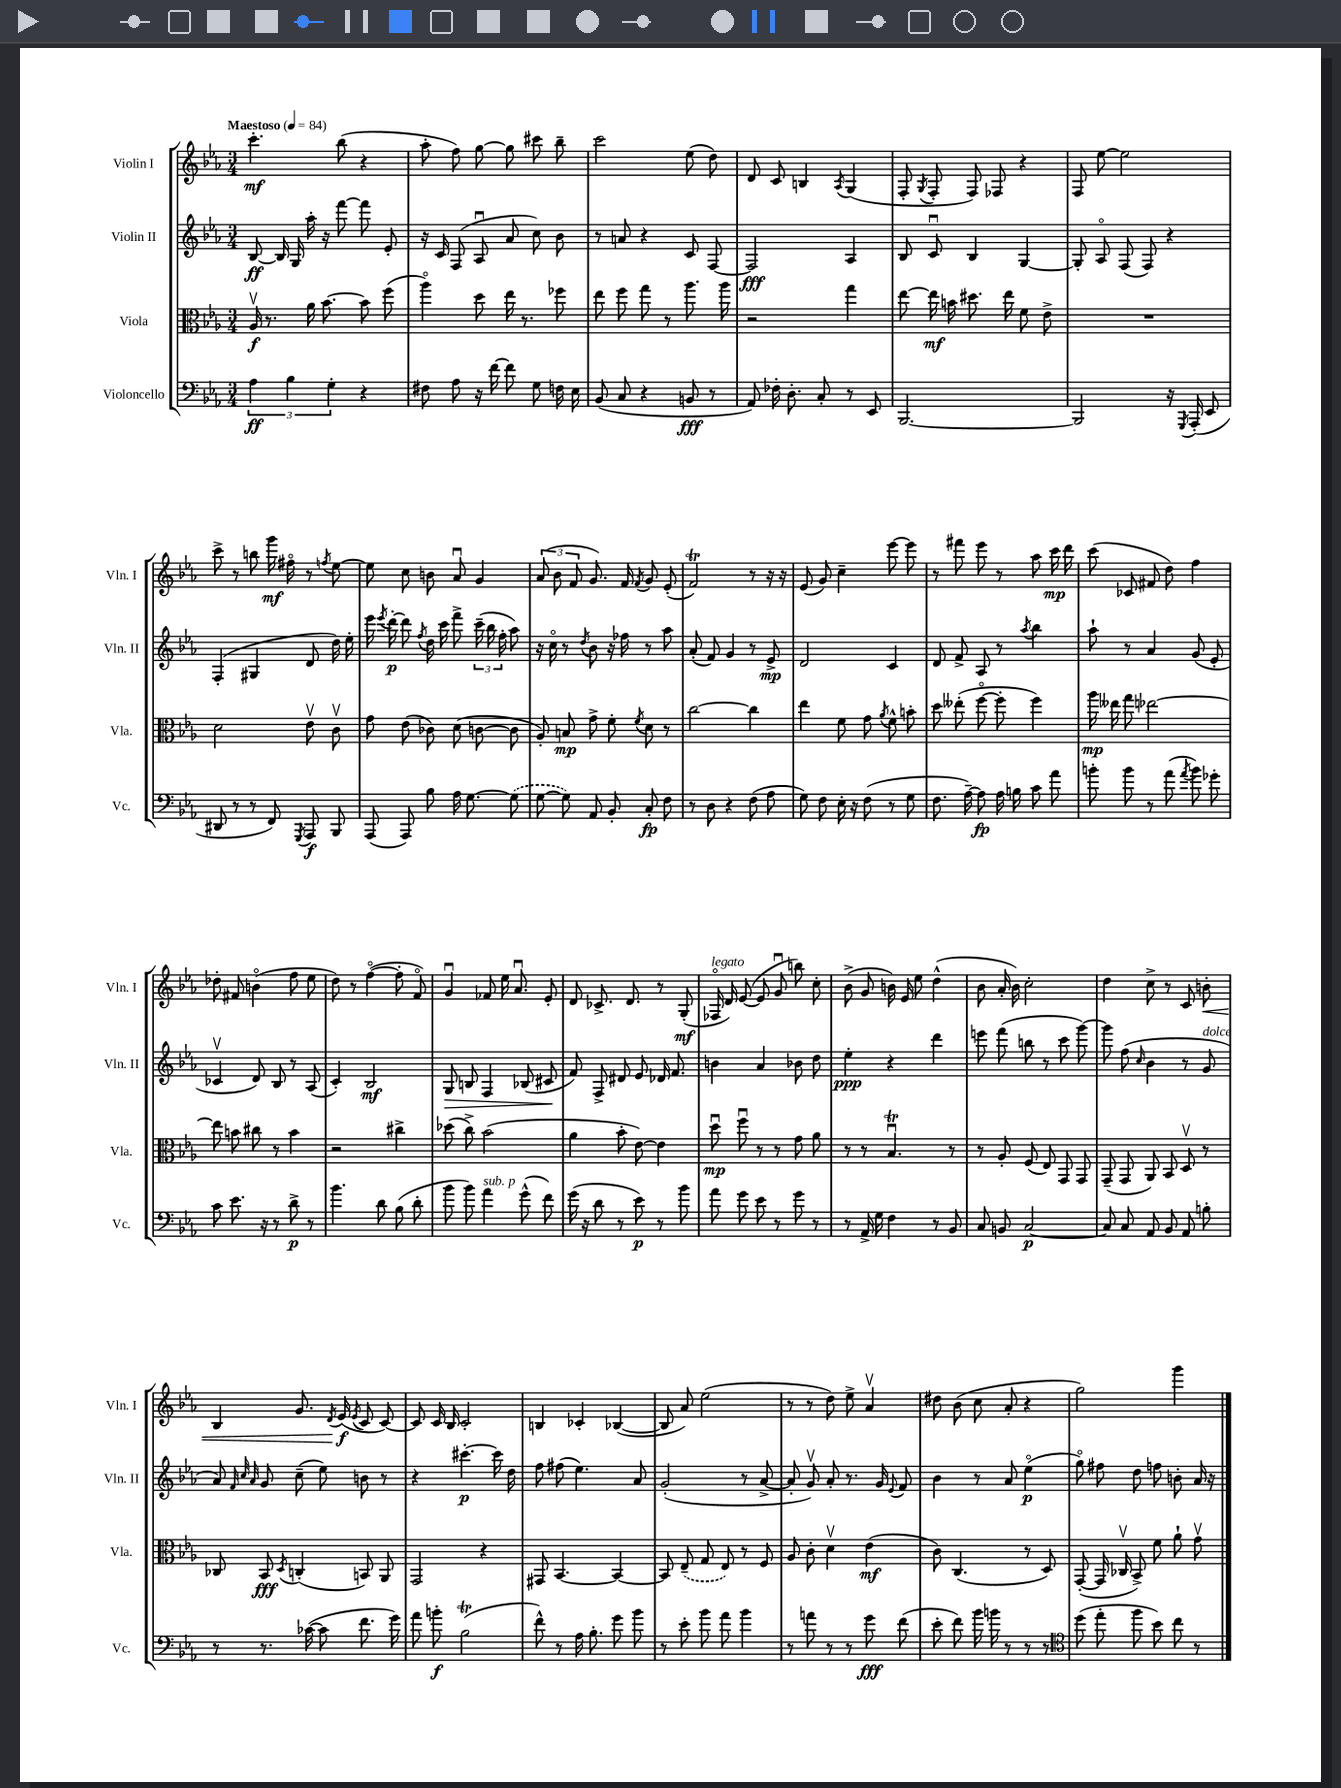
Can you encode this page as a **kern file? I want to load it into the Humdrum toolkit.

**kern	**kern	**kern	**kern
*staff4	*staff3	*staff2	*staff1
*clefF4	*clefC3	*clefG2	*clefG2
*k[b-e-a-]	*k[b-e-a-]	*k[b-e-a-]	*k[b-e-a-]
*M3/4	*M3/4	*M3/4	*M3/4
*MM84	*MM84	*MM84	*MM84
6A-	16A-v	[8B-	4.ccc'
.	8.r	.	.
.	.	16B-]	.
6B-	.	.	.
.	.	16G	.
.	16a-	16aa-'	.
.	[8.b-	16r	.
6G'	.	.	.
.	.	[8fff	(8bb-
4r	8b-]	8fff]	4r
.	(8ff	8e-'	.
=	=	=	=
8F#	4aa-o)	16r	8aa-'
.	.	16c	.
8A-	.	(8F	8ff)
16r	8dd	8A-u	[8gg
[16f	.	.	.
8f]	16ee-	8a-	8gg]
.	8.r	.	.
8G	.	8cc)	8ccc#
16F	8ff-	8b-	8bb-~
16E-	.	.	.
=	=	=	=
(8BB-	8ee-	8r	2ccc
8C	8ff	8a	.
4r	8gg	4r	.
.	8r	.	.
8BB	8.aa-	8c	(8ee-
8r	.	[8F	8dd)
.	16aa-	.	.
=	=	=	=
8AA-)	2r	2F]	8d
16F-'	.	.	8c
8.D'	.	.	.
.	.	.	4B
8C'	.	.	.
.	.	.	8qA-
8r	4gg	4A-	(4G
8EE-	.	.	.
=	=	=	=
[2.BBB-	[8ee-	8B-	8F'
.	.	.	8qG
.	16ee-]	8cu	8F'
.	16b	.	.
.	8.dd#	4B-	8F)
.	.	.	8F-
.	16ee-	.	.
.	8f	[4G	4r
.	8e-^	.	.
=	=	=	=
2BBB-]	2.r	8G']	8F
.	.	8A-o	[8ee-
.	.	(8F	2ee-]
.	.	8F)	.
16r	.	4r	.
8qGGG	.	.	.
(16AAA-'	.	.	.
8EE-	.	.	.
=	=	=	=
8DD#	2d	(4F'	8ccc^
8r	.	.	8r
8r	.	4G#	8bb
8FF)	.	.	16ggg
.	.	.	16ff#o
8qGGG	.	.	.
8AAA-	8e-v	8d	8r
.	.	.	8qff
8BBB-	8cv	16dd)	[8ee-
.	.	16ee-'	.
=	=	=	=
(8AAA-	8g	16eee-	8ee-]
.	.	8qeee-	.
.	.	[16ddd'	.
8AAA-)	(8e-	8ddd]	8cc
.	.	8qff	.
8B-	8c-)	16dd	8b
.	.	16ccc	.
16A-	(8d	8fff^	8a-u
[8.G	.	.	.
.	[8c	(24ccc~	4g
.	.	24bb-	.
.	.	24ff'	.
(8G]	8c]	8aa-)	.
=	=	=	=
[8G	8A-')	16r	(12a-
.	.	16cco	.
.	.	.	12b-
8G])	8B	8r	.
.	.	.	12f
.	.	8qdd	.
8AA-	8g^	8b-	8.g)
8BB-'	8f'	16r	.
.	.	16ff-	16f
.	8qf	.	8qf
8C'	8d	8r	8g
8F	8r	8aa-	(8e-'
=	=	=	=
8r	[2cc	(8a-'	2f)
8D	.	8f)	.
4r	.	4g	.
(8F	4cc]	8r	8r
8A-	.	8e-^	16r
.	.	.	16r
=	=	=	=
8G)	4ee-	2d	(8e-
8F	.	.	8g)
16E-'	8f	.	4cc~
16r	.	.	.
(8F	8g	.	.
.	8qa-	.	.
8r	8f^^	4c	[8eee-
8G	8b'	.	8eee-]
=	=	=	=
8.F	8dd	8d	8r
.	(8ee--'	8f^	8fff#
[16A-~)	.	.	.
8A-]	[8ffo	8A-	8eee-
16A-	8ff']	8r	8r
16B	.	.	.
.	.	8qaa-	.
8c	4ff)	4bb-	8aa-
8a-	.	.	16ccc
.	.	.	16ddd
=	=	=	=
8b'	16aa-	8aa-`	(8ccc
.	16ee--	.	.
8b	8gg	8r	8c-
8r	[2ee-	4a-	8f#
(8a-	.	.	8dd)
8qa-	.	.	.
8b)	.	(8g	4ff
8g-'	.	8e-'	.
=	=	=	=
8c	8ee-]	4c-v	8dd-'
8.e-	8b	.	8f#
.	8cc#	8d)	(4bo
16r	.	.	.
8r	8r	8B-	.
8d^	4b	8r	8ff
8r	.	(8A-	8ee-
=	=	=	=
4.b-	2r	4c')	8dd)
.	.	.	8r
.	.	2B-	([4ffo
8d	.	.	.
(8B-	4cc#^	.	8ff']
8d'	.	.	8fo)
=	=	=	=
8b-	(8dd-	8G	4gu
8b-)	8cc^)	8B	.
4a-	(2b-	4F	8f-
.	.	.	16ee-
.	.	.	8.a-u
(8g^^	.	(8B-	.
8f)	.	8c#	8e-'
=	=	=	=
(16g	4a-	8f)	8d
16r	.	.	.
8d	.	8F^	8.c-^
8r	8b-'	8d#	.
.	.	.	8.d
8e-)	[8e-)	8e-	.
8r	4e-]	16d-	8r
.	.	8.f	.
8b-	.	.	(8G'
=	=	=	=
8a-	8ddu	4b	16F-o
.	.	.	16d)
8g	8ffu	.	([8e-
8e-	8r	4a-	8e-]
8r	8r	.	8gu
8g	8g	8b-	8bb)
8r	8a-	8dd	8cc'
=	=	=	=
8r	8r	4ee-'	(8b-^
16AA-^	8r	.	8g
16G	.	.	.
4F	4.B-u	4r	16b)
.	.	.	16e-
.	.	.	8ee-
8r	.	4ddd	(4dd^^
8BB-	8r	.	.
=	=	=	=
8C	8r	8eee	8b-
8BB	8A-'	(8fff	16a-'
.	.	.	16b-)
[2C	(8F	8bb	2cc'
.	8E-)	8r	.
.	8GG	8ccc	.
.	8GG	[8ggg)	.
=	=	=	=
8C]	(8GG~	8ggg]	4dd
8C	8GG	(8ff	.
.	.	16qqcc	.
8AA-	8AA-)	4b-	8cc^
8BB-	8BB-	.	8r
8AA-	8Dv	8r	8c
8B'	8r	8g	8b'
=	=	=	=
8r	8C-	8a-)	4B-
.	.	32qqf	.
.	.	32qqcc	.
.	.	32qqa-	.
8.r	8BB-	8g	.
.	8qD	.	.
.	(4C'	(8cc~	8.g
([16c-	.	.	.
8c-]	.	8ee-)	.
.	.	.	8qd
.	.	.	(16e-
.	.	.	8qe-
8.f	8BB)	8b	8c
.	8AA-	8r	[8c)
16g)	.	.	.
=	=	=	=
8a-	2GG	4r	8c]
8b'	.	.	16c
.	.	.	16B-
(2B-	.	[4.ccc#'	2c'
.	4r	.	.
.	.	16ccc#]	.
.	.	16dd	.
=	=	=	=
8f^^)	8GG#	8ff	4B
8r	[4.BB-	(8ff#	.
16A-	.	4.ee-)	4c-'
8.B-'	.	.	.
8g	4BB-_	.	([4B-
8b-	.	8a-	.
=	=	=	=
8r	8BB-]	(2g'	8B-]
8e-'	(8E-~	.	8a-)
8b-	8G	.	(2ee-
8a-	8E-)	.	.
4b-	8r	8r	.
.	8F	[8a-^	.
=	=	=	=
8r	8A-	8a-']	8r
8a	8c'	8gv)	8r
8r	4dv	8a-'	8dd)
8r	.	8.r	8ee-^
8g	(4e-	.	4a-v
.	.	16g	.
.	.	8qqe-	.
(8f	.	8f	.
=	=	=	=
8e-'	8c)	4b-	8dd#
8f)	(4.C	.	(8b-
16b-	.	8r	8cc
16b	.	.	.
8r	.	8a-	8a-'
8r	8r	(4ee-o	4r
8r	8D)	.	.
=	=	=	=
*clefC4	*	*	*
(8dd	([8GG'	8ggo)	2gg)
8ee-'	16GG]	8ff#	.
.	16C-v	.	.
8ff	8BB-^)	8dd	.
8b-)	8f	8ff	.
8cc	8a-`	8b'	4ggg
8r	8gv	16a-	.
.	.	16r	.
==	==	==	==
*-	*-	*-	*-
